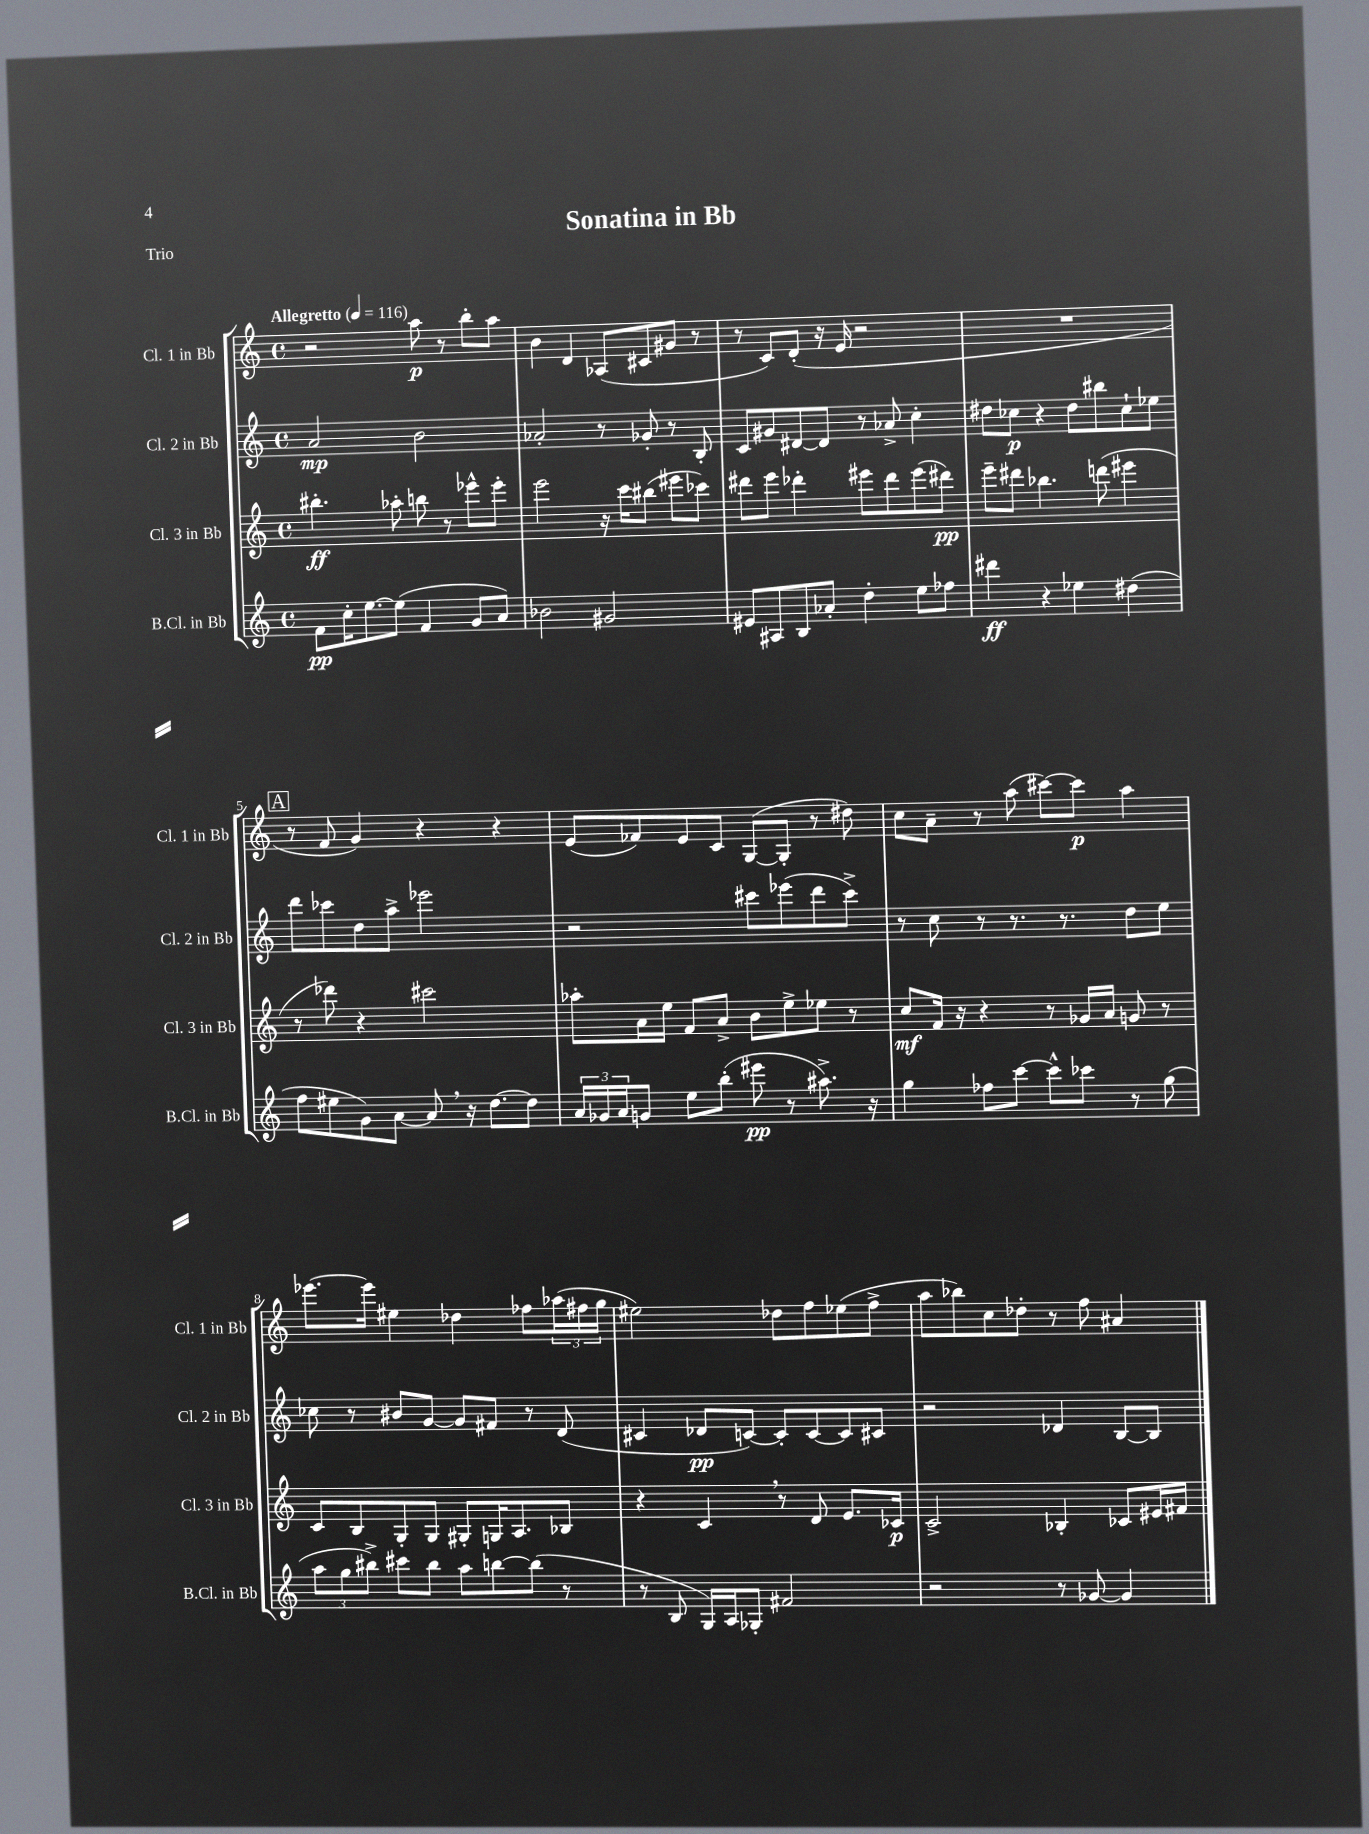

**kern	**kern	**kern	**kern
*staff4	*staff3	*staff2	*staff1
*clefG2	*clefG2	*clefG2	*clefG2
*k[]	*k[]	*k[]	*k[]
*M4/4	*M4/4	*M4/4	*M4/4
*met(c)	*met(c)	*met(c)	*met(c)
*MM116	*MM116	*MM116	*MM116
8f\L	4.bb#'\	2a/	2r
16cc'\K	.	.	.
[8.ee\	.	.	.
(8ee\]J	8aa-'\	.	.
4f/	8bb\	2b\	8aa\
.	8r	.	8r
8g/L	8eee-^^\L	.	8bb'\L
8a/J)	8eee-'\J	.	8aa\J
=	=	=	=
2b-\	2eee\	2a-'/	4b\
.	.	.	4d/
2g#/	16r	8r	(8A-/L
.	16ccc\LK	.	.
.	(8bb#\J	8g-'/	8c#/
.	8eee#\L	8r	8g#/J
.	8ccc-\J)	8B'/	8r
=	=	=	=
8e#/L	8ddd#\L	8c/L	8r
8A#/	8eee\J	8g#/	8c/L)
8B/	4ddd-'\	[8d#/	(8d'/J
8a-'/J	.	8d#/]J	16r
.	.	.	16e/
4dd'\	8eee#\L	8r	2r
.	8ddd-\	8a-^/	.
8ee\L	(8eee#\	4cc'\	.
8ff-\J	8ddd#\J)	.	.
=	=	=	=
4ddd#\	8eee~\L	8dd#\L	1r
.	8ddd#\J	8cc-\J	.
4r	4.bb-\	4r	.
4ee-\	.	8dd#\L	.
.	(8ddd\	8bb#\	.
(4dd#\	4eee#\	8cc-`\	.
.	.	8ee-\J	.
=	=	=	=
8ff\L	8r	8ddd\L	8r
8ee#\	8ddd-\)	8ccc-\	8f/
8g\)	4r	8dd\	4g/)
[8a\J	.	8aa^\J	.
8a/]	2ccc#\	2eee-\	4r
16r	.	.	.
[8.dd\L	.	.	.
.	.	.	4r
8dd\]J	.	.	.
=	=	=	=
24a/LL	8aa-'\L	2r	(8e/L
24g-/	.	.	.
24a/J	.	.	.
8g/J	16a\L	.	8f-/)
.	16ee\JJ	.	.
8ee\L	8f/L	.	8e/
(8bb'\J	8a^/J	.	8c/J
8eee#\	8b\L	8ccc#\L	([8G/L
8r	8ee^\	(8eee-\	8G'/]J
8.aa#^\)	8ee-\J	8ddd\	8r
.	8r	8ccc#^\J)	8dd#\)
16r	.	.	.
=	=	=	=
4gg\	8cc/L	8r	8cc\L
.	16f/Jk	8cc\	8a~\J
.	16r	.	.
8ff-\L	4r	8r	8r
[8ccc\J	.	8.r	(8aa\
8ccc^^\]L	8r	.	[8ccc#\L)
.	.	8.r	.
8ccc-\J	16g-/LL	.	8ccc#\]J
.	16a/JJ	.	.
8r	8g/	8dd\L	4aa\
(8gg\	8r	8ee\J	.
=	=	=	=
12aa\L	8c/L	8cc-\	[8.eee-\L
12gg\	.	.	.
.	8B/	8r	.
12bb#^\J)	.	.	.
.	.	.	16eee-\]Jk
8ccc#\L	8G'/	8b#/L	4ee#\
8bb#\J	8G/J	[8g/J	.
8aa\L	8G#'/L	8g/]L	4dd-\
[8bb\	16G/K	8f#/J	.
.	8.A/	.	.
(8bb\]J	.	8r	8ff-\L
8r	8B-/J	(8d/	(24aa-\L
.	.	.	24ff#\
.	.	.	24gg\JJ
=	=	=	=
8r	4r	4c#/	2ee#\)
8B/	.	.	.
16G/LL)	4c/	8d-/L	.
16A/J	.	.	.
8G-'/J	.	[8c/J)	.
2f#/	8r	8c'/]L	8dd-\L
.	8d/	[8c/	8ff\
.	8.e/L	8c/]	(8ee-\
.	.	8c#/J	8ff^\J
.	16c-/Jk	.	.
=	=	=	=
2r	2c^/	2r	8aa\L
.	.	.	8bb-\)
.	.	.	8cc\
.	.	.	8dd-'\J
8r	4B-'/	4d-/	8r
[8g-/	.	.	8ff\
4g-/]	8c-/L	[8B/L	4a#/
.	16e#/L	8B/]J	.
.	16f#/JJ	.	.
==	==	==	==
*-	*-	*-	*-
